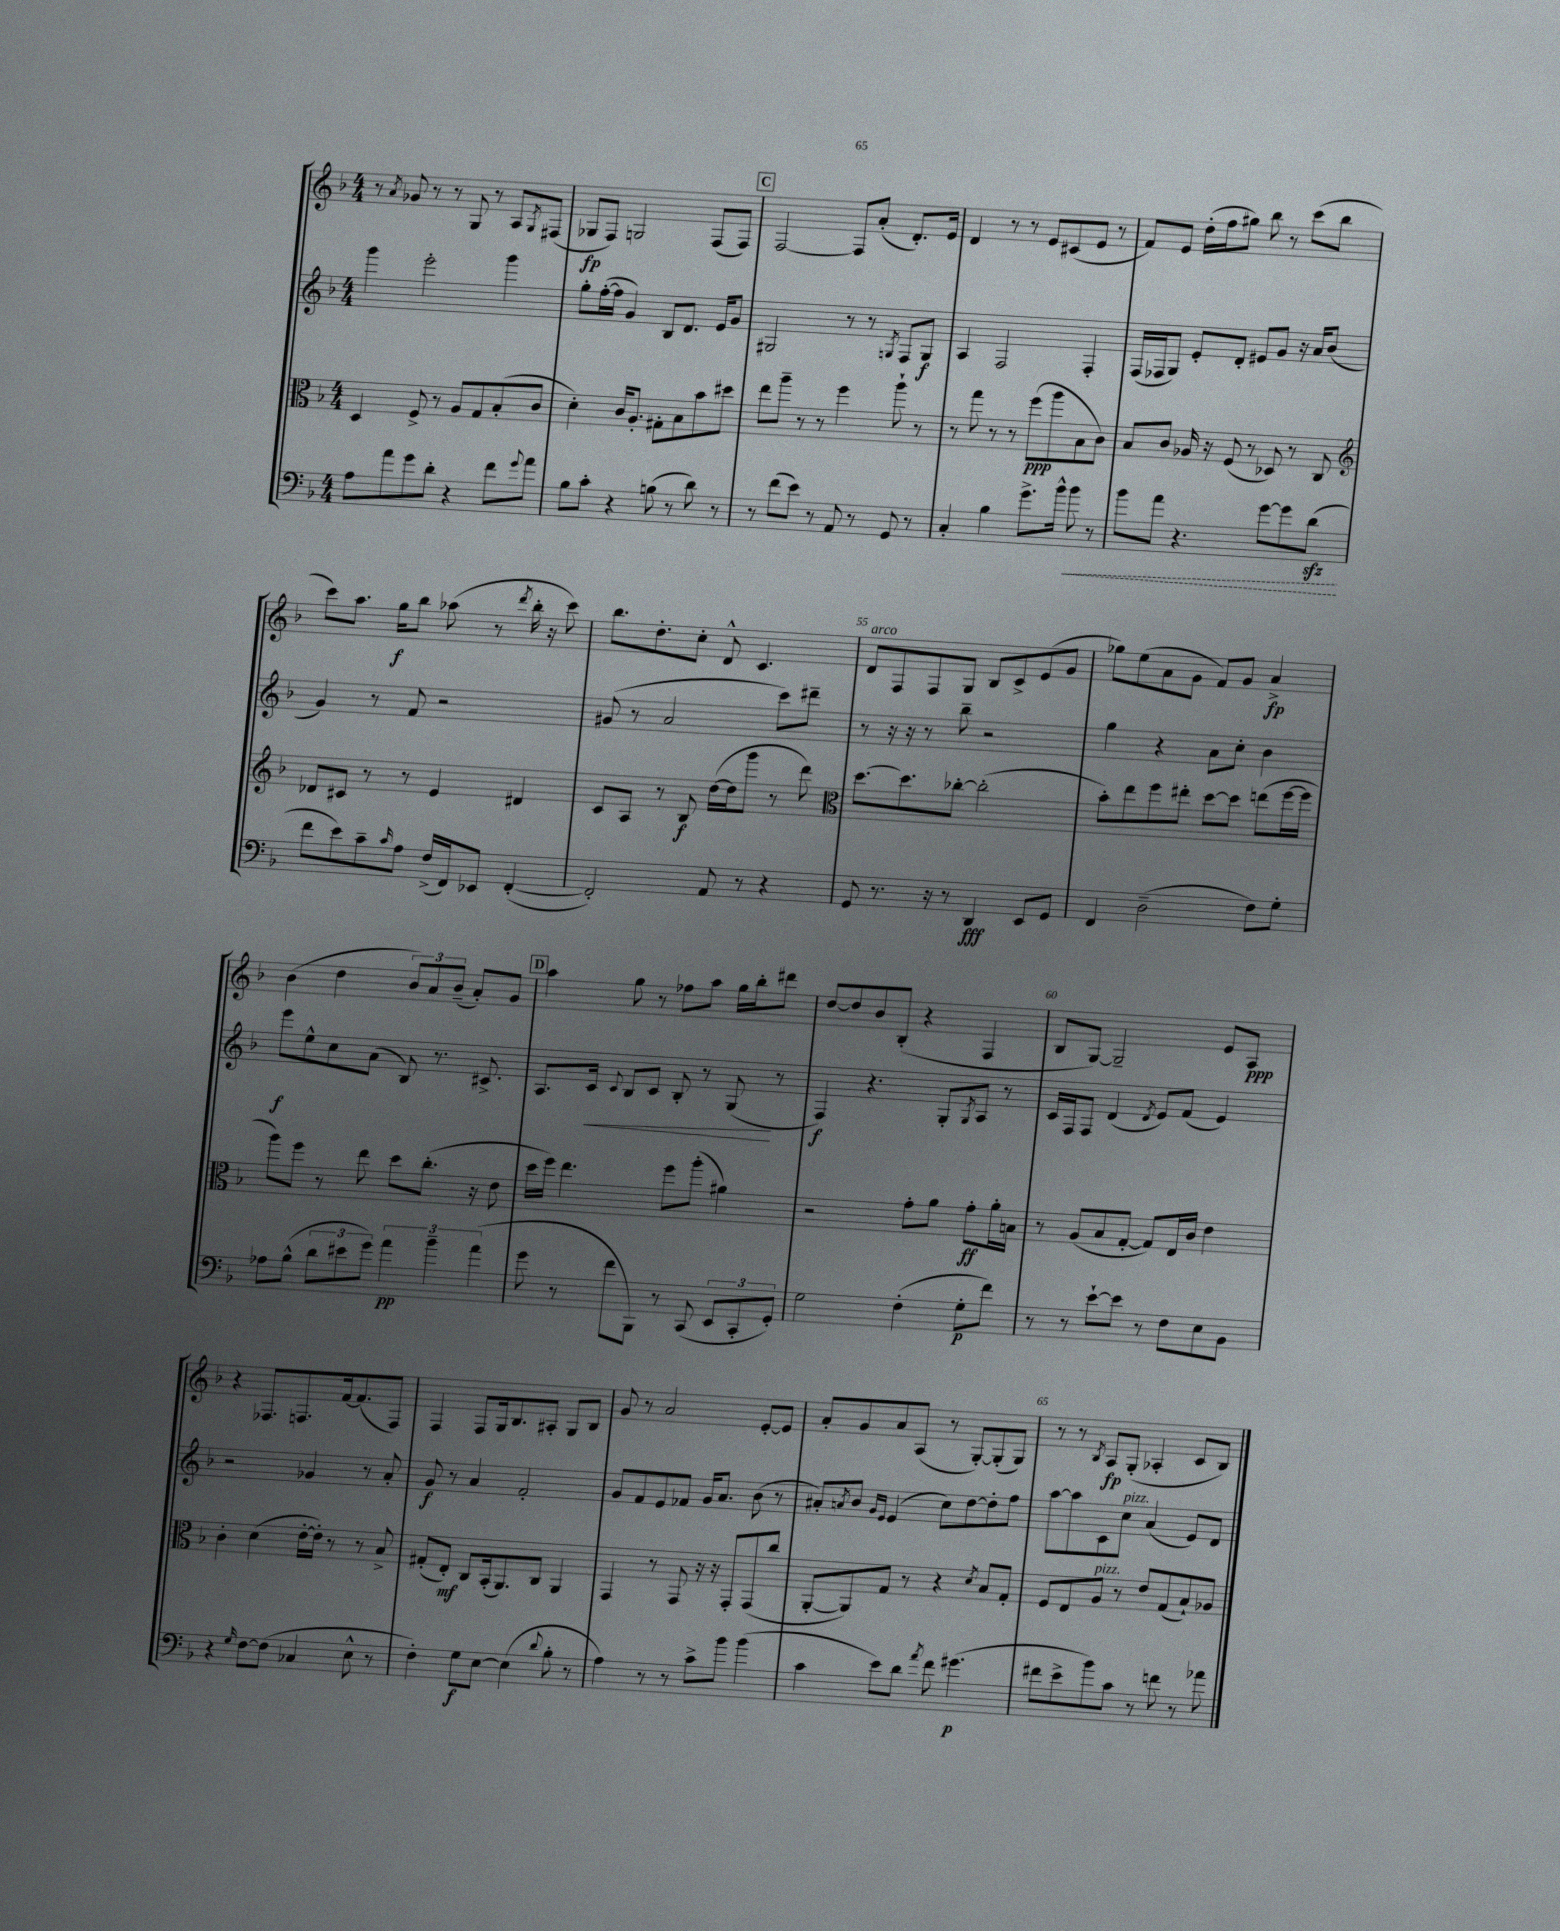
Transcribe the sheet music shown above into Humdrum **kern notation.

**kern	**dynam	**kern	**dynam	**kern	**dynam	**kern	**dynam
*part4	*part4	*part3	*part3	*part2	*part2	*part1	*part1
*staff4	*staff4	*staff3	*staff3	*staff2	*staff2	*staff1	*staff1
*clefF4	*	*clefC3	*	*clefG2	*	*clefG2	*
*k[b-]	*	*k[b-]	*	*k[b-]	*	*k[b-]	*
*M4/4	*	*M4/4	*	*M4/4	*	*M4/4	*
=48	=48	=48	=48	=48	=48	=48	=48
8A\L	.	4D/	.	4ggg\	.	8r	.
.	.	.	.	.	.	8qa/	.
8a\	.	.	.	.	.	8g-X/	.
8g\	.	8F^/	.	2eee'\	.	8r	.
8d'\J	.	8r	.	.	.	8r	.
4r	.	8A/L	.	.	.	8G/	.
.	.	8G/	.	.	.	8r	.
8f\L	.	(8B-'/	.	4ggg\	.	8A/L	.
8qqg/	.	.	.	.	.	8qG/	.
8a\J	.	8c/J	.	.	.	(8F#X/J	.
=49	=49	=49	=49	=49	=49	=49	=49
8B-\L	.	4d'\)	.	8gg'\L	.	8G-X/L	fp
8c'\J	.	.	.	([16ff'\L	.	8F/J)	.
.	.	.	.	16ff\JJ]	.	.	.
4r	.	16c/KL	.	4g/)	.	2Gn/	.
.	.	8.A'/J	.	.	.	.	.
(8Bn\	.	8G#X'\L	.	8B-/L	.	.	.
8r	.	8B-\	.	8.d/J	.	.	.
8d\)	.	8b-\	.	.	.	(8F/L	.
.	.	.	.	16e/KL	.	.	.
8r	.	8dd#X\J	.	8g/J	.	8F/J)	.
!!LO:REH:place=s1:t=C
=50	=50	=50	=50	=50	=50	=50	=50
8r	.	8ee\L	.	2G#X/	.	[2F/	.
(8f\L	.	8aa~\J	.	.	.	.	.
8e\J)	.	8r	.	.	.	.	.
8r	.	8r	.	.	.	.	.
8AA/	.	4ff\	.	8r	.	8F/L]	.
8r	.	.	.	8r	.	(8a'/J	.
.	.	.	.	8qGn/	.	.	.
8GG/	.	8aa`\	.	8F/L	.	8.d'/L)	.
8r	.	8r	.	8G/J	f	.	.
.	.	.	.	.	.	16e/Jk	.
=51	=51	=51	=51	=51	=51	=51	=51
4C'/	.	8r	.	4A/	.	4d/	.
.	.	8gg\	.	.	.	.	.
4B-\	.	8r	.	2F/	.	8r	.
.	.	8r	.	.	.	8r	.
8.g^\L	.	(8ff\L	ppp	.	.	8e/L	.
.	.	8aa\	.	.	.	(8c#X/	.
16b-^^\Jk	.	.	.	.	.	.	.
!	!LO:HP:b	!	!	!	!	!	!
8b-\	<	8B-\	.	4F'/	.	8e/J	.
8r	.	8c\J)	.	.	.	8r	.
=52	=52	=52	=52	=52	=52	=52	=52
8b-\L	.	8B-/L	.	(16F/LL	.	8f/L)	.
.	.	.	.	16F-X/J	.	.	.
8a\J	.	8c/J	.	8G/J)	.	8e/J	.
4.r	.	16A-X/	.	8e'/L	.	(16dd'\LL	.
.	.	16r	.	.	.	16ff\J	.
.	.	(8F/	.	8d'/J	.	8gg#X\J)	.
.	.	8r	.	8e#X/L	.	8bb-\	.
[8g\L	.	8D-X/)	.	8g/J	.	8r	.
8g\]	.	8r	.	16r	.	(8ccc\L	.
.	.	.	.	16a/KL	.	.	.
(8dzz\J	.	8C/	.	(8b-/J	.	8bb-\J	.
.	[	.	.	.	.	.	.
!!LO:LB:g=z
=53	=53	=53	=53	=53	=53	=53	=53
*	*	*clefG2	*	*	*	*	*
8f\L	.	8d-X/L	.	4g/)	.	8ccc\L)	.
8e\)	.	8c#X/J	.	.	.	8.aa\J	.
8c~\	.	8r	.	8r	.	.	.
.	.	.	.	.	.	16gg\KL	f
16qqc/	.	.	.	.	.	.	.
8A\J	.	8r	.	8f/	.	8bb-\J	.
(16F^/LL	.	4e/	.	2r	.	(8aa-X\	.
16FF/J)	.	.	.	.	.	.	.
8EE-X/J	.	.	.	.	.	8r	.
.	.	.	.	.	.	8qddd/	.
([4FF'/	.	4d#X/	.	.	.	16bb-'\	.
.	.	.	.	.	.	16r	.
.	.	.	.	.	.	8ccc\)	.
=54	=54	=54	=54	=54	=54	=54	=54
2FF'/])	.	8c/L	.	(8g#X/	.	8.bb-\L	.
.	.	8A/J	.	8r	.	.	.
.	.	.	.	.	.	8.dd'\	.
.	.	8r	.	2a/	.	.	.
.	.	8B-/	f	.	.	8cc'\J	.
8AA/	.	([16dd\LL	.	.	.	8d^^/	.
.	.	16dd\J]	.	.	.	.	.
8r	.	8ggg\J	.	.	.	4.c/	.
4r	.	8r	.	8ccc\L)	.	.	.
.	.	8ddd\)	.	8ddd#X~\J	.	.	.
=55	=55	=55	=55	=55	=55	=55	=55
*	*	*clefC3	*	*	*	*	*
!	!	!	!	!	!	!LO:TX:a:i:t=arco	!
8GG/	.	[8.dd\L	.	8r	.	8d/L	.
8.r	.	.	.	16r	.	8F/	.
.	.	8.dd\]	.	16r	.	.	.
.	.	.	.	8r	.	8F/	.
16r	.	.	.	.	.	.	.
8r	.	[8cc-X'\J	.	8bb-~\	.	8G/J	.
4DD/	fff	(2cc-'\]	.	2r	.	8B-/L	.
.	.	.	.	.	.	8c^/	.
8EE/L	.	.	.	.	.	(8e/	.
8GG/J	.	.	.	.	.	8g/J	.
=56	=56	=56	=56	=56	=56	=56	=56
4FF/	.	8b-'\L)	.	4gg\	.	8gg-X\L)	.
.	.	8ee\	.	.	.	(8ee\	.
(2D~\	.	8ff\	.	4r	.	8a\	.
.	.	8ee#X'\J	.	.	.	8g\J	.
.	.	[8dd\L	.	8a\L	.	8f/L)	.
.	.	8dd\J]	.	8cc'\J	.	8g/J	.
8F\L)	.	(8een\L	.	4b-\	.	4a^/	fp
8G'\J	.	[16ff\L	.	.	.	.	.
.	.	16ff\JJ]	.	.	.	.	.
!!LO:LB:g=z
=57	=57	=57	=57	=57	=57	=57	=57
8A-X\L	.	8aa\L)	.	8eee\L	f	(4b-\	.
(8B-^^\J	.	8ff\J	.	8ee^^\	.	.	.
12d\L	.	8r	.	8cc\	.	4dd\	.
12e#X\	.	.	.	.	.	.	.
.	.	8ee\	.	(8a\J	.	.	.
12g\J)	.	.	.	.	.	.	.
6a\	pp	8dd\L	.	8B-/)	.	12b-/L)	.
.	.	.	.	.	.	12a/	.
.	.	(8.cc'\J	.	8.r	.	.	.
6b-~\	.	.	.	.	.	(12b-~/J	.
.	.	.	.	.	.	8a'/L)	.
.	.	16r	.	8.c#X^/	.	.	.
(6a\	.	.	.	.	.	.	.
.	.	8e\	.	.	.	8g/J	.
!!LO:REH:place=s1:t=D
=58	=58	=58	=58	=58	=58	=58	=58
8g\	.	16dd\LL	.	8.A/L	.	4aa\	.
.	.	16ff\JJ)	.	.	.	.	.
8r	.	4.ee\	.	.	.	.	.
!	!	!	!	!	!LO:HP:b	!	!
.	.	.	.	16c/Jk	<	.	.
.	.	.	.	8qqc/	.	.	.
8f\L	.	.	.	8B-/L	.	8gg\	.
8BBB-\J)	.	.	.	8c/J	.	8r	.
8r	.	8ff\L	.	8B-'/	.	8ff-X\L	.
(8CC/	.	(8aa'\J	.	8r	.	8aa\J	.
12EE/L	.	4a#X\)	.	(8G/	.	16gg\LL	.
.	.	.	.	.	.	16bb-'\J	.
12CC'/	.	.	.	.	.	.	.
.	.	.	.	8r	[	8ddd#X\J	.
12GG'/J)	.	.	.	.	.	.	.
=59	=59	=59	=59	=59	=59	=59	=59
2G\	.	2r	.	4F/)	f	[8dd/L	.
.	.	.	.	.	.	8dd/]	.
.	.	.	.	4.r	.	8b-/	.
.	.	.	.	.	.	(8B-'/J	.
(4F'\	.	8g'\L	.	.	.	4r	.
.	.	8a\J	.	8G'/L	.	.	.
.	.	.	.	8qG/	.	.	.
8G'\L	p	8g'\L	ff	8A/J	.	4F/	.
8f\J)	.	16a'\L	.	8r	.	.	.
.	.	16Bn\JJ	.	.	.	.	.
=60	=60	=60	=60	=60	=60	=60	=60
8r	.	8r	.	16c/LL	.	8B-/L	.
.	.	.	.	16F/J	.	.	.
8r	.	(8A/L	.	8F/J	.	[8G/J)	.
[8e`\L	.	8B-/	.	(4d/	.	2G~/]	.
8e\J]	.	[8G'/J	.	.	.	.	.
.	.	.	.	8qd/	.	.	.
8r	.	8G/L])	.	8e/L)	.	.	.
8F\L	.	16E/L	.	(8f/J	.	.	.
.	.	16c/JJ	.	.	.	.	.
8E\	.	4e\	.	4e/)	.	8e/L	.
8BB-\J	.	.	.	.	.	8A/J	ppp
!!LO:LB:g=z
=61	=61	=61	=61	=61	=61	=61	=61
4r	.	4c'\	.	2r	.	4r	.
16qqG/	.	.	.	.	.	.	.
[8F\L	.	(4d\	.	.	.	8.F-X/L	.
(8F\J]	.	.	.	.	.	.	.
.	.	.	.	.	.	8.Fn/	.
4C-X/	.	[16e'\LL	.	4g-X/	.	.	.
.	.	16e'\JJ])	.	.	.	.	.
.	.	8r	.	.	.	[16f/k	.
.	.	.	.	.	.	(8.f/]	.
8E^^\	.	8r	.	8r	.	.	.
8r	.	8B-^/	.	8a'/	.	8F/J)	.
=62	=62	=62	=62	=62	=62	=62	=62
4F'\)	.	(8G#X'/L	.	8g/	f	4F/	.
.	.	8E'/J)	mf	8r	.	.	.
8G\L	f	8C/L	.	4a/	.	8F/L	.
[8E\J	.	(16BB-'/k	.	.	.	16G/k	.
.	.	8.AA/)	.	.	.	8.B-/	.
(4E\]	.	.	.	2f'/	.	.	.
.	.	8C/J	.	.	.	8A#X'/J	.
8qqd/	.	.	.	.	.	.	.
8B-'\	.	4AA/	.	.	.	8G/L	.
8r	.	.	.	.	.	8B-/J	.
=63	=63	=63	=63	=63	=63	=63	=63
4A\)	.	4GG/	.	8g/L	.	8g/	.
.	.	.	.	8f/	.	8r	.
8r	.	8r	.	8e/	.	2a/	.
8r	.	8GG/	.	8f-X/J	.	.	.
8c^\L	.	16r	.	16g/KL	.	.	.
.	.	16r	.	8.a/J	.	.	.
8b-\J	.	8GG'/L	.	.	.	.	.
(4b-\	.	(8GG/	.	(8b-\	.	[8e'/L	.
.	.	8cc/J	.	8r	.	8e/J]	.
=64	=64	=64	=64	=64	=64	=64	=64
4c\	.	[8AA'/L	.	8a#X'/L)	.	8a'/L	.
.	.	.	.	8qan/	.	.	.
.	.	8AA/])	.	8b-/J	.	8g/	.
.	.	.	.	16qqg/LL	.	.	.
.	.	.	.	16qqe/JJ	.	.	.
8e\L)	.	8G/J	.	(4e/	.	8a/	.
8d\J	.	8r	.	.	.	(8A/J	.
8qa/	.	.	.	.	.	.	.
8f\	.	4r	.	8cc\L)	.	8r	.
(4.g#X\	p	.	.	[8dd\	.	[8G'/L)	.
.	.	8qd/	.	.	.	.	.
.	.	8B-/L	.	8dd'\]	.	(8G'/]	.
.	.	8G'/J	.	8ff\J	.	8G/J)	.
=65	=65	=65	=65	=65	=65	=65	=65
8f#X\L	.	8F/L	.	[8aa\L	.	8r	.
8e^\	.	8E/	.	8aa\]	.	8r	.
.	.	.	.	.	.	8qB-/	.
!	!	!LO:TX:a:i:t=pizz.	!	!	!	!	!
8b-\)	.	8A/J	.	8c\	.	8A/L	fp
!	!	!	!	!LO:TX:a:i:t=pizz.	!	!	!
8c\J	.	8r	.	8cc\J	.	(8G'/J	.
8r	.	8e/L	.	(4a/	.	4A-X'/	.
8fn\	.	(8G/	.	.	.	.	.
8r	.	8B-`/)	.	8e/L)	.	8c/L	.
8a-X\	.	8A-X/J	.	8d/J	.	8B-/J)	.
==	==	==	==	==	==	==	==
*-	*-	*-	*-	*-	*-	*-	*-
